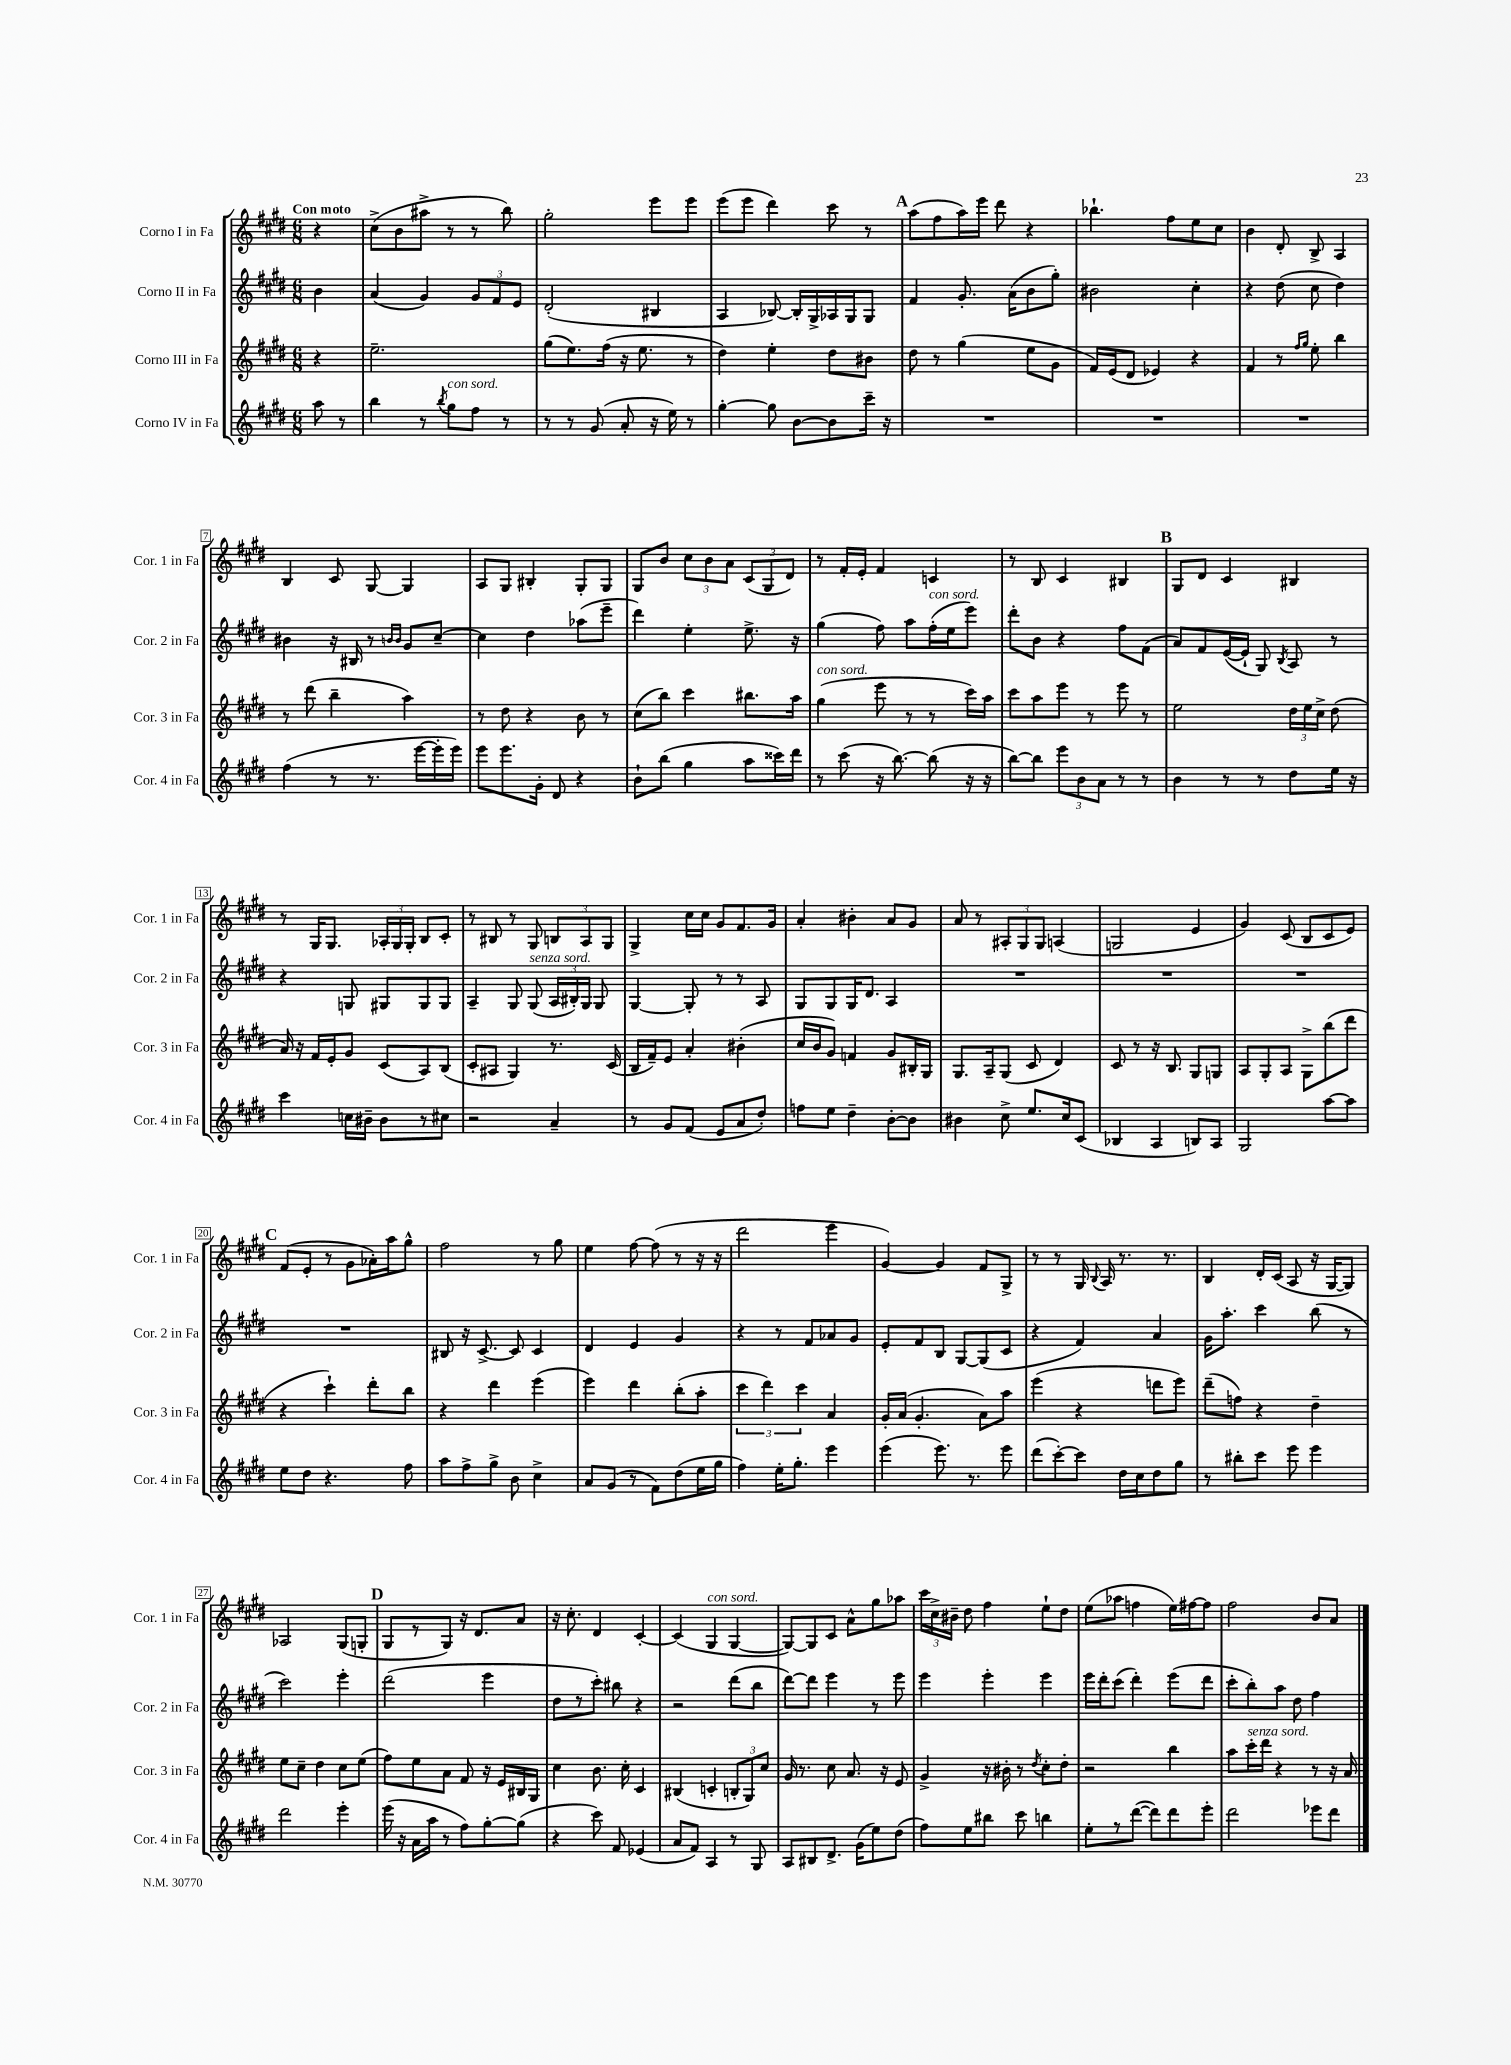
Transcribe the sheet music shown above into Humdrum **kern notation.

**kern	**kern	**kern	**kern
*staff4	*staff3	*staff2	*staff1
*clefG2	*clefG2	*clefG2	*clefG2
*k[f#c#g#d#]	*k[f#c#g#d#]	*k[f#c#g#d#]	*k[f#c#g#d#]
*M6/8	*M6/8	*M6/8	*M6/8
8aa	4r	4b	4r
8r	.	.	.
=	=	=	=
4bb	2.ee~	(4a	(8cc#^
.	.	.	8b
8r	.	4g#)	8aa#^
8qbb	.	.	.
8gg#	.	.	8r
8ff#	.	12g#	8r
.	.	12f#	.
8r	.	.	8bb)
.	.	12e	.
=	=	=	=
8r	(8gg#	(2d#'	2gg#'
8r	8.ee)	.	.
(8g#	.	.	.
.	(16ff#	.	.
8a'	16r	.	.
.	8.ee	.	.
16r	.	4B#	8eee
16ee)	.	.	.
8r	8r	.	8eee
=	=	=	=
[4gg#'	4dd#)	4A	(8eee
.	.	.	8eee
8gg#]	4ee'	[8B-)	4ddd#)
[8b	.	16B-']	.
.	.	16G#^	.
8b]	8dd#	16A-	8ccc#
.	.	16G#	.
16ccc#~	8b#	8G#	8r
16r	.	.	.
=	=	=	=
2.r	8dd#	4f#	(8aa
.	8r	.	8ff#
.	(4gg#	8.g#'	16aa)
.	.	.	16eee
.	.	.	8ddd#
.	.	(16a	.
.	8ee	8b	4r
.	8g#	8gg#')	.
=	=	=	=
2.r	16f#)	2b#	4.bb-`
.	(16e	.	.
.	8d#	.	.
.	4e-)	.	.
.	.	.	8ff#
.	4r	4cc#'	8ee
.	.	.	8cc#
=	=	=	=
2.r	4f#	4r	4b
.	8r	(8dd#	8d#'
.	16qqff#	.	.
.	16qqgg#	.	.
.	8ee'	8cc#	8B^
.	4bb	4dd#)	4A
=	=	=	=
(4ff#	8r	4b#	4B
.	(8ddd#	.	.
8r	4bb~	16r	8c#
.	.	16B#	.
8.r	.	8r	[8G#
.	.	16qqb	.
.	.	16qqb	.
.	4aa)	8g#	4G#]
[16eee	.	.	.
16eee']	.	[8cc#~	.
16eee)	.	.	.
=	=	=	=
8eee	8r	4cc#]	8A
8.eee	8dd#	.	8G#
.	4r	4dd#	4B#'
16g#'	.	.	.
8d#	.	.	.
4r	8b	(8aa-	8G#'
.	8r	8eee~	8G#
=	=	=	=
8b`	(8cc#	4ddd#)	8G#
(8bb	8bb)	.	8b
4gg#	4ccc#	4ee'	12cc#
.	.	.	12b
.	.	.	12a
8aa	8.bb#	8.ee^	(12c#
.	.	.	12G#
16ccc##)	.	.	.
.	.	.	12d#)
16ddd#	16aa	16r	.
=	=	=	=
8r	(4gg#	(4gg#	8r
(8ccc#	.	.	16f#'
.	.	.	16e'
16r	8eee	8ff#)	4f#
[8.bb)	.	.	.
.	8r	8aa	.
(8bb]	8r	(16ff#'	4c
.	.	16ee	.
16r	16ccc#)	8eee)	.
16r	16aa	.	.
=	=	=	=
[8bb)	8ccc#	8ddd#'	8r
8bb]	8aa	8b	8B
12eee	8eee	4r	4c#
12b	.	.	.
.	8r	.	.
12a	.	.	.
8r	8eee	8ff#	4B#
8r	8r	(8f#	.
=	=	=	=
4b	2ee	8a)	8G#
.	.	8f#	8d#
8r	.	([16e	4c#
.	.	16e`]	.
8r	.	8G#)	.
.	.	8qB	.
8dd#	24dd#	8A	4B#
.	24ee	.	.
.	24cc#^	.	.
16ee	(8dd#	8r	.
16r	.	.	.
=	=	=	=
4ccc#	16a)	4r	8r
.	16r	.	.
.	16f#	.	16G#
.	16e'	.	8.G#
16cc	8g#	8G	.
16b#~	.	.	.
8b#	(8c#	8G#	24A-'
.	.	.	24G#
.	.	.	24G#'
8r	8A)	8G#	8B
8cc#	(8B	8G#	8c#'
=	=	=	=
2r	8c#'	4A~	8r
.	8A#	.	8B#
.	4G#)	8G#	8r
.	.	(8G#	8G#
4a~	8.r	24A	12B
.	.	24B#')	.
.	.	24G#	12A
.	.	8G#	.
.	.	.	12G#
.	(16c#	.	.
=	=	=	=
8r	16B	[4G#	4G#^
.	16f#~)	.	.
8g#	8e	.	.
(8f#	4a'	8G#']	16cc#
.	.	.	16cc#
8e	.	8r	8g#
8a	(4b#'	8r	8.f#
8dd#')	.	8A	.
.	.	.	16g#
=	=	=	=
8ff	16cc#	8G#	4a'
.	16b	.	.
8ee	8g#)	8G#	.
4dd#~	4f	16G#	4b#'
.	.	8.d#	.
[8b'	8g#	4A	8a
8b]	16B#'	.	8g#
.	16G#	.	.
=	=	=	=
4b#	8.G#	2.r	8a
.	.	.	8r
.	16A~	.	.
8cc#^	(8G#	.	12A#'
.	.	.	12G#
8.ee	8c#	.	.
.	.	.	12G#
.	4d#)	.	(4A
16cc#	.	.	.
(8c#	.	.	.
=	=	=	=
4B-	8c#	2.r	2G
.	8r	.	.
4A	16r	.	.
.	8.B	.	.
8B)	8G#	.	4e
8A	8G	.	.
=	=	=	=
2G#	8A	2.r	4g#)
.	8G#'	.	.
.	8A	.	(8c#
.	8G#^	.	8B
[8aa	(8bb	.	8c#
8aa]	8ddd#	.	8e)
=	=	=	=
8ee	4r	2.r	(8f#
8dd#	.	.	8e'
4.r	4ccc#`)	.	8r
.	.	.	8g#
.	8ddd#'	.	16a-')
.	.	.	16aa
8ff#	8bb	.	8gg#^^
=	=	=	=
8aa	4r	8B#	2ff#
8ff#^	.	16r	.
.	.	[8.c#^	.
8gg#^	4ddd#	.	.
8b	.	8c#]	.
4cc#^	(4eee	4c#	8r
.	.	.	8gg#
=	=	=	=
8a	4eee)	4d#	4ee
(8g#	.	.	.
8r	4ddd#	4e	[8ff#
8f#)	.	.	(8ff#]
(8dd#	(8bb'	4g#	8r
16ee	8aa'	.	16r
16gg#	.	.	16r
=	=	=	=
4ff#)	6ccc#	4r	2ddd#
.	6ddd#)	.	.
16ee'	.	8r	.
8.gg#'	.	.	.
.	6ccc#	.	.
.	.	8f#	.
4eee	4a	8a-	4eee
.	.	8g#	.
=	=	=	=
(4eee	16g#'	8e'	[4g#)
.	(16a	.	.
.	4.g#'	8f#	.
8.eee)	.	8B	4g#]
.	.	[8G#	.
8.r	.	.	.
.	8a)	(8G#]	8f#
8eee	8aa	8c#	8G#^
=	=	=	=
(8ddd#	(4eee	4r	8r
[8ccc#')	.	.	8r
8ccc#]	4r	4f#)	16G#
.	.	.	8qqB
.	.	.	16A
16dd#	.	.	8.r
16cc#	.	.	.
8dd#	8ddd	4a	.
.	.	.	8.r
8gg#	8eee)	.	.
=	=	=	=
8r	(8ddd#~	16g#	4B
.	.	8.aa'	.
8bb#'	8ff)	.	.
8ccc#	4r	4ccc#	16d#'
.	.	.	(16c#
8eee	.	.	8A
4eee	4dd#~	(8bb	16r
.	.	.	[16G#
.	.	8r	8G#])
=	=	=	=
2ddd#	8ee	2ccc#)	2A-
.	8cc#~	.	.
.	4dd#	.	.
4eee'	8cc#	4eee'	(8G#
.	(8ee	.	8G'
=	=	=	=
(16eee	8ff#)	(2ddd#	8G#
16r	.	.	.
16a	8ee	.	8r
16aa	.	.	.
8r	8a	.	8G#)
8ff#)	8f#	.	16r
.	.	.	8.d#
[8gg#'	16r	4eee	.
.	16e	.	.
(8gg#]	16B#	.	8a
.	16G#	.	.
=	=	=	=
4r	4cc#	8dd#	16r
.	.	.	8.cc#'
.	.	8r	.
8ccc#)	8.b	8ccc#')	4d#
8f#	.	8bb#	.
.	16cc#'	.	.
(4e-	4c#	4r	[4c#'
=	=	=	=
8a	(4B#	2r	(4c#]
8f#)	.	.	.
4A	4c'	.	4G#
8r	12B'	(8ddd#	[4G#
.	12G#)	.	.
8G#	.	8bb	.
.	12cc#	.	.
=	=	=	=
8A	16g#	[8ddd#)	8G#_)
.	8.r	.	.
8B#	.	8ddd#]	8G#]
8.d#^	8cc#	4eee	8c#
.	8.a	.	8a^^
(16g#	.	.	.
8ee)	.	8r	8gg#
.	16r	.	.
(8dd#	8e	8eee	8aa-
=	=	=	=
8ff#)	4g#^	4eee	24ccc#
.	.	.	24cc#^
.	.	.	24b#~
8ee	.	.	8dd#
8bb#	16r	4eee'	4ff#
.	16b#'	.	.
8ccc#	8r	.	.
.	8qdd#	.	.
4bb	8cc#'	4eee	8ee`
.	8dd#'	.	8dd#
=	=	=	=
8ee'	2r	16eee	(8ee
.	.	16ddd#'	.
8r	.	(8ccc#	8aa-
([8ddd#	.	4ddd#')	4ff
8ddd#])	.	.	.
8ddd#	4bb	(8eee	16ee)
.	.	.	[16ff#
8eee'	.	8ddd#	8ff#]
=	=	=	=
2ddd#	8aa	8ccc#'	2ff#
.	16ccc#'	8bb')	.
.	16ddd#	.	.
.	4r	8aa	.
.	.	8dd#	.
8eee-	8r	4ff#	8b
8ddd#	16r	.	8a
.	16a	.	.
==	==	==	==
*-	*-	*-	*-
